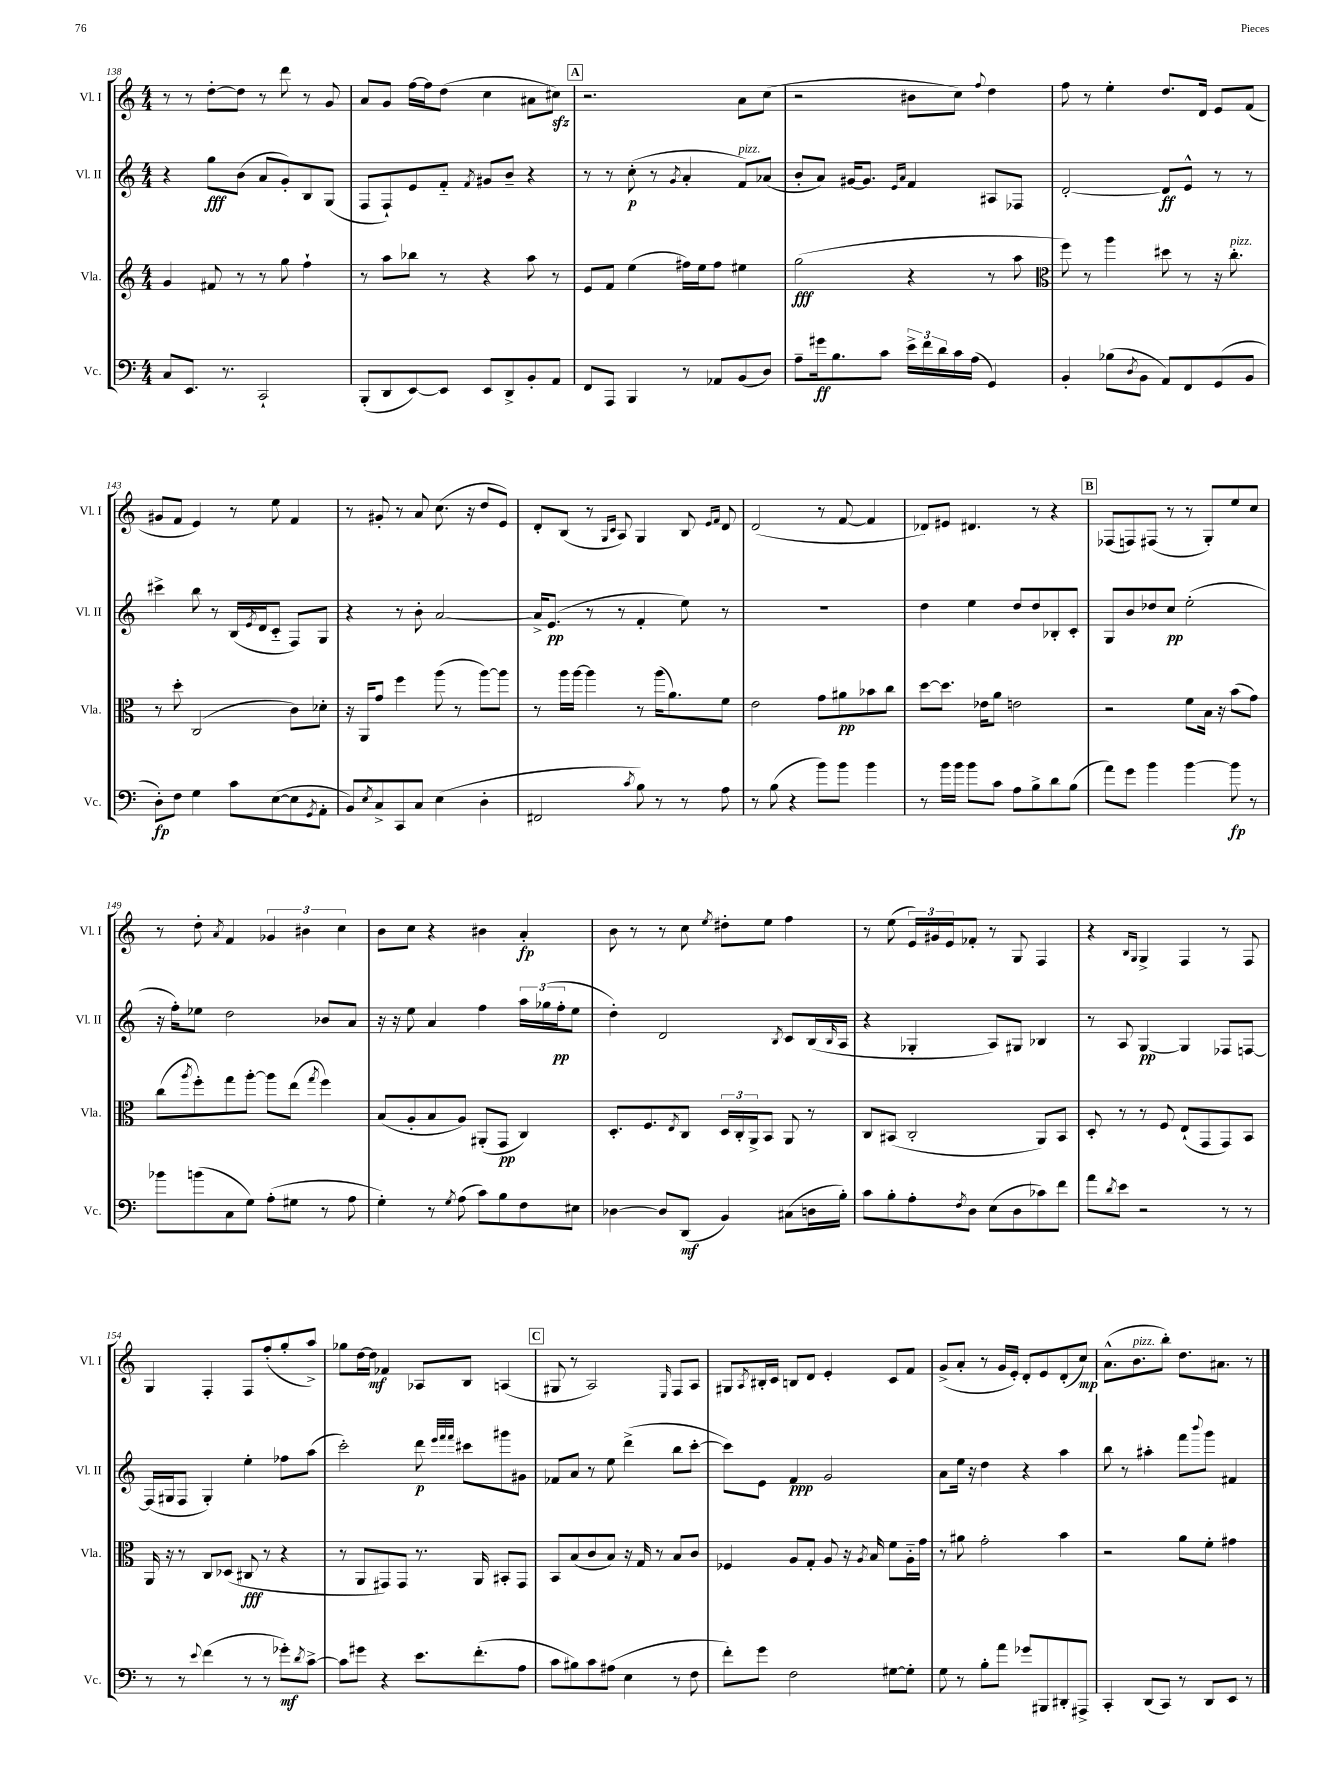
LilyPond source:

<<
\new StaffGroup <<
\new Staff = "s0" \with { instrumentName = "Vl. I" shortInstrumentName = "Vl. I" } {
    \clef treble \key c \major \numericTimeSignature \time 4/4
    r8 r8 d''8~-. d''8 r8 d'''8 r8 g'8 |
    a'8 g'8 f''16~ f''16 d''8( c''4 ais'8 cis''8\sfz) |
    \mark \markup { \box "A" } r2. a'8 c''8( |
    r2 bis'8 c''8) \appoggiatura { f''8 } d''4 |
    f''8 r8 e''4-. d''8. d'16 e'8 f'8( |
    gis'8 f'8 e'4) r8 e''8 f'4 |
    r8 gis'8-. r8 a'8 c''8.( r16 d''8 e'8) |
    d'8-. b8( r8 \grace { g16 c'16 } a8) g4 b8 \grace { e'16 f'16 } d'8 |
    d'2( r8 f'8~ f'4 |
    des'8) eis'8 dis'4. r8 r4 |
    \mark \markup { \box "B" } fes8( f8) fis8( r8 r8 g8-.) e''8 c''8 |
    r8 d''8-. \acciaccatura { a'8 } f'4 \tuplet 3/2 { ges'4 bis'4 c''4 } |
    b'8 c''8 r4 bis'4 a'4-.\fp |
    b'8 r8 r8 c''8 \acciaccatura { e''8 } dis''8-. e''8 f''4 |
    r8 e''8( \tuplet 3/2 { e'16) gis'16 e'16 } fes'8-. r8 g8 f4 |
    r4 \grace { b16 g16 } g4-> f4 r8 f8 |
    g4 f4-. f8 f''8-.( g''8-. a''8->) |
    ges''8 d''16~ d''16\mf fes'4 aes8 b8 a4( |
    \mark \markup { \box "C" } gis8 r8 a2) \grace { e16 } f8 a8 |
    gis8 \acciaccatura { a8 } bis16-. c'16 b8 d'8 e'4-. c'8 f'8 |
    g'8->( a'8-. r8 g'16 e'16-.) d'8-. e'8 d'8-.( c''8\mp) |
    a'8.-^( b'8.^\markup { \italic "pizz." } b''8-.) d''8. ais'8. r8 \bar "|." |
}
\new Staff = "s1" \with { instrumentName = "Vl. II" shortInstrumentName = "Vl. II" } {
    \clef treble \key c \major \numericTimeSignature \time 4/4
    r4 g''8\fff b'8( a'8 g'8-.) b8 g8( |
    f8 f8-!) e'8 f'8-_ \acciaccatura { f'8 } gis'8 b'8-- r4 |
    \mark \markup { \box "A" } r8 r8 c''8-.\p( r8 \acciaccatura { g'8 } a'4-. f'8^\markup { \italic "pizz." }) aes'8( |
    b'8-. a'8) gis'16~ gis'8. \grace { e'16 a'16 } f'4 ais8 fes8 |
    d'2~-. d'8\ff e'8-^ r8 r8 |
    cis'''4-> b''8 r8 b16( \acciaccatura { e'8 } d'16 c'8-_ f8) g8 |
    r4 r8 b'8-. a'2~ |
    a'16-> e'8.\pp( r8 r8 f'4-. e''8) r8 |
    R1 |
    d''4 e''4 d''8 d''8 bes8-. c'8-. |
    \mark \markup { \box "B" } g8 b'8 des''8 c''8\pp e''2-.( |
    r16 f''16-.) ees''8 d''2 bes'8 a'8 |
    r16 r16 e''8 a'4 f''4 \tuplet 3/2 { a''16 ges''16( f''16-.\pp } e''8 |
    d''4-.) d'2 \acciaccatura { b8 } c'8 b16( \grace { b16 } a16 |
    r4 ges4-. a8) gis8 bes4 |
    r8 a8 g4~\pp g4 fes8 f8~ |
    f16( gis16 f8 gis4-.) e''4-. fes''8 a''8( |
    c'''2-.) d'''8\p \grace { e'''32 f'''32 f'''32 } cis'''8 gis'''8 gis'8 |
    \mark \markup { \box "C" } fes'8 a'8 r8 e''8 d'''4->( b''8 c'''8~-. |
    c'''8) e'8 f'4\ppp g'2 |
    a'8 e''16 r16 d''4 r4 a''4 |
    b''8 r8 ais''4-. f'''8 \appoggiatura { b'''8 } g'''8 fis'4 \bar "|." |
}
\new Staff = "s2" \with { instrumentName = "Vla." shortInstrumentName = "Vla." } {
    \clef treble \key c \major \numericTimeSignature \time 4/4
    g'4 fis'8 r8 r8 g''8 f''4-! |
    r8 a''8 bes''8 r8 r4 a''8 r8 |
    \mark \markup { \box "A" } e'8 f'8 e''4( fis''16) e''16 fis''8 eis''4 |
    g''2\fff( r4 r8 a''8 |
    \clef alto f''8) r8 a''4 dis''8 r8 r16 c''8.-.^\markup { \italic "pizz." } |
    r8 d''8-. c2( c'8) des'8-. |
    r16 a,16 g'8 f''4 a''8( r8 a''8~) a''8 |
    r8 a''16 a''16~ a''4 r8 a''16( a'8.) f'8 |
    e'2 g'8 ais'8\pp bes'8 c''8 |
    d''8~ d''8. ees'16 a'8 e'2 |
    \mark \markup { \box "B" } r2 f'8 b16 r16 b'8( g'8) |
    c''8( \acciaccatura { a''8 } f''8-.) g''8 a''8~-. a''8 e''8( \acciaccatura { g''8 } f''4) |
    b8( a8-. b8 a8) ais,8-.( g,8\pp c4) |
    d8.-. f8. \acciaccatura { e8 } c8 \tuplet 3/2 { d16 c16-. a,16-> } b,8 a,8 r8 |
    c8 bis,8( c2-. a,8) bis,8 |
    d8-. r8 r8 f8 e8-!( g,8 g,8) b,8 |
    a,16 r16 r8 c8 des8( cis8\fff r8 r4 |
    r8 a,8 gis,8) gis,8 r8. a,16 bis,8-. gis,8 |
    \mark \markup { \box "C" } b,8 b8( c'8 b8) r16 g16 r8 b8 c'8 |
    fes4 a8 g8-. a8 r16 \acciaccatura { a8 } b16 f'8 a16-_ g'16 |
    r8 ais'8 g'2-. b'4 |
    r2 a'8 f'8-. gis'4 \bar "|." |
}
\new Staff = "s3" \with { instrumentName = "Vc." shortInstrumentName = "Vc." } {
    \clef bass \key c \major \numericTimeSignature \time 4/4
    c8 e,8. r8. c,2-! |
    b,,8-.( d,8 e,8~) e,8 e,8 d,8-> b,8-. a,8 |
    \mark \markup { \box "A" } f,8 a,,8 b,,4 r8 aes,8 b,8( d8) |
    a8-- gis'16\ff b8. c'8 \tuplet 3/2 { e'16-> f'16 d'16 } c'16 a16( g,4) |
    b,4-. bes8( \acciaccatura { d8 } b,8 a,8) f,8 g,8( b,8 |
    d8-.\fp) f8 g4 c'8 e8~( e8 \acciaccatura { g,8 } a,8-. |
    b,8) \acciaccatura { e8 } c8-> c,8 c8 e4( d4-. |
    fis,2 \acciaccatura { c'8 } b8) r8 r8 a8 |
    r8 b8( r4 b'8) b'8 b'4 |
    r8 b'16 b'16 b'8 c'8 a8 b8-> d'8 b8( |
    \mark \markup { \box "B" } a'8) g'8 b'4 b'4~ b'8\fp r8 |
    bes'8 b'8( c8 g8) a8-.( gis8 r8 a8 |
    g4-.) r8 \acciaccatura { g8 } a8( c'8) b8 f8 eis8 |
    des4~ des8 d,8\mf( b,4) cis8( d16 b16-.) |
    c'8 b8-. a8-. \acciaccatura { f8 } d8 e8( d8 ces'8) f'8 |
    a'8 \acciaccatura { d'8 } e'8 r2 r8 r8 |
    r8 r8 \appoggiatura { e'8 } f'4( r8 r8 ges'8-.\mf) \acciaccatura { d'8 } c'8~-> |
    c'8 gis'8 r4 e'8. f'8.-.( a8 |
    \mark \markup { \box "C" } c'8 bis8) c'8 ais8( e4 r8 f8 |
    f'8-.) g'8 f2 gis8~ gis8-. |
    g8 r8 b8-. a'8 ges'8 bis,,8 dis,8-. ais,,8-> |
    c,4-. d,8( c,8) r8 d,8 e,8 r8 \bar "|." |
}
>>
>>
\layout { \context { \Score currentBarNumber = #138 } }
